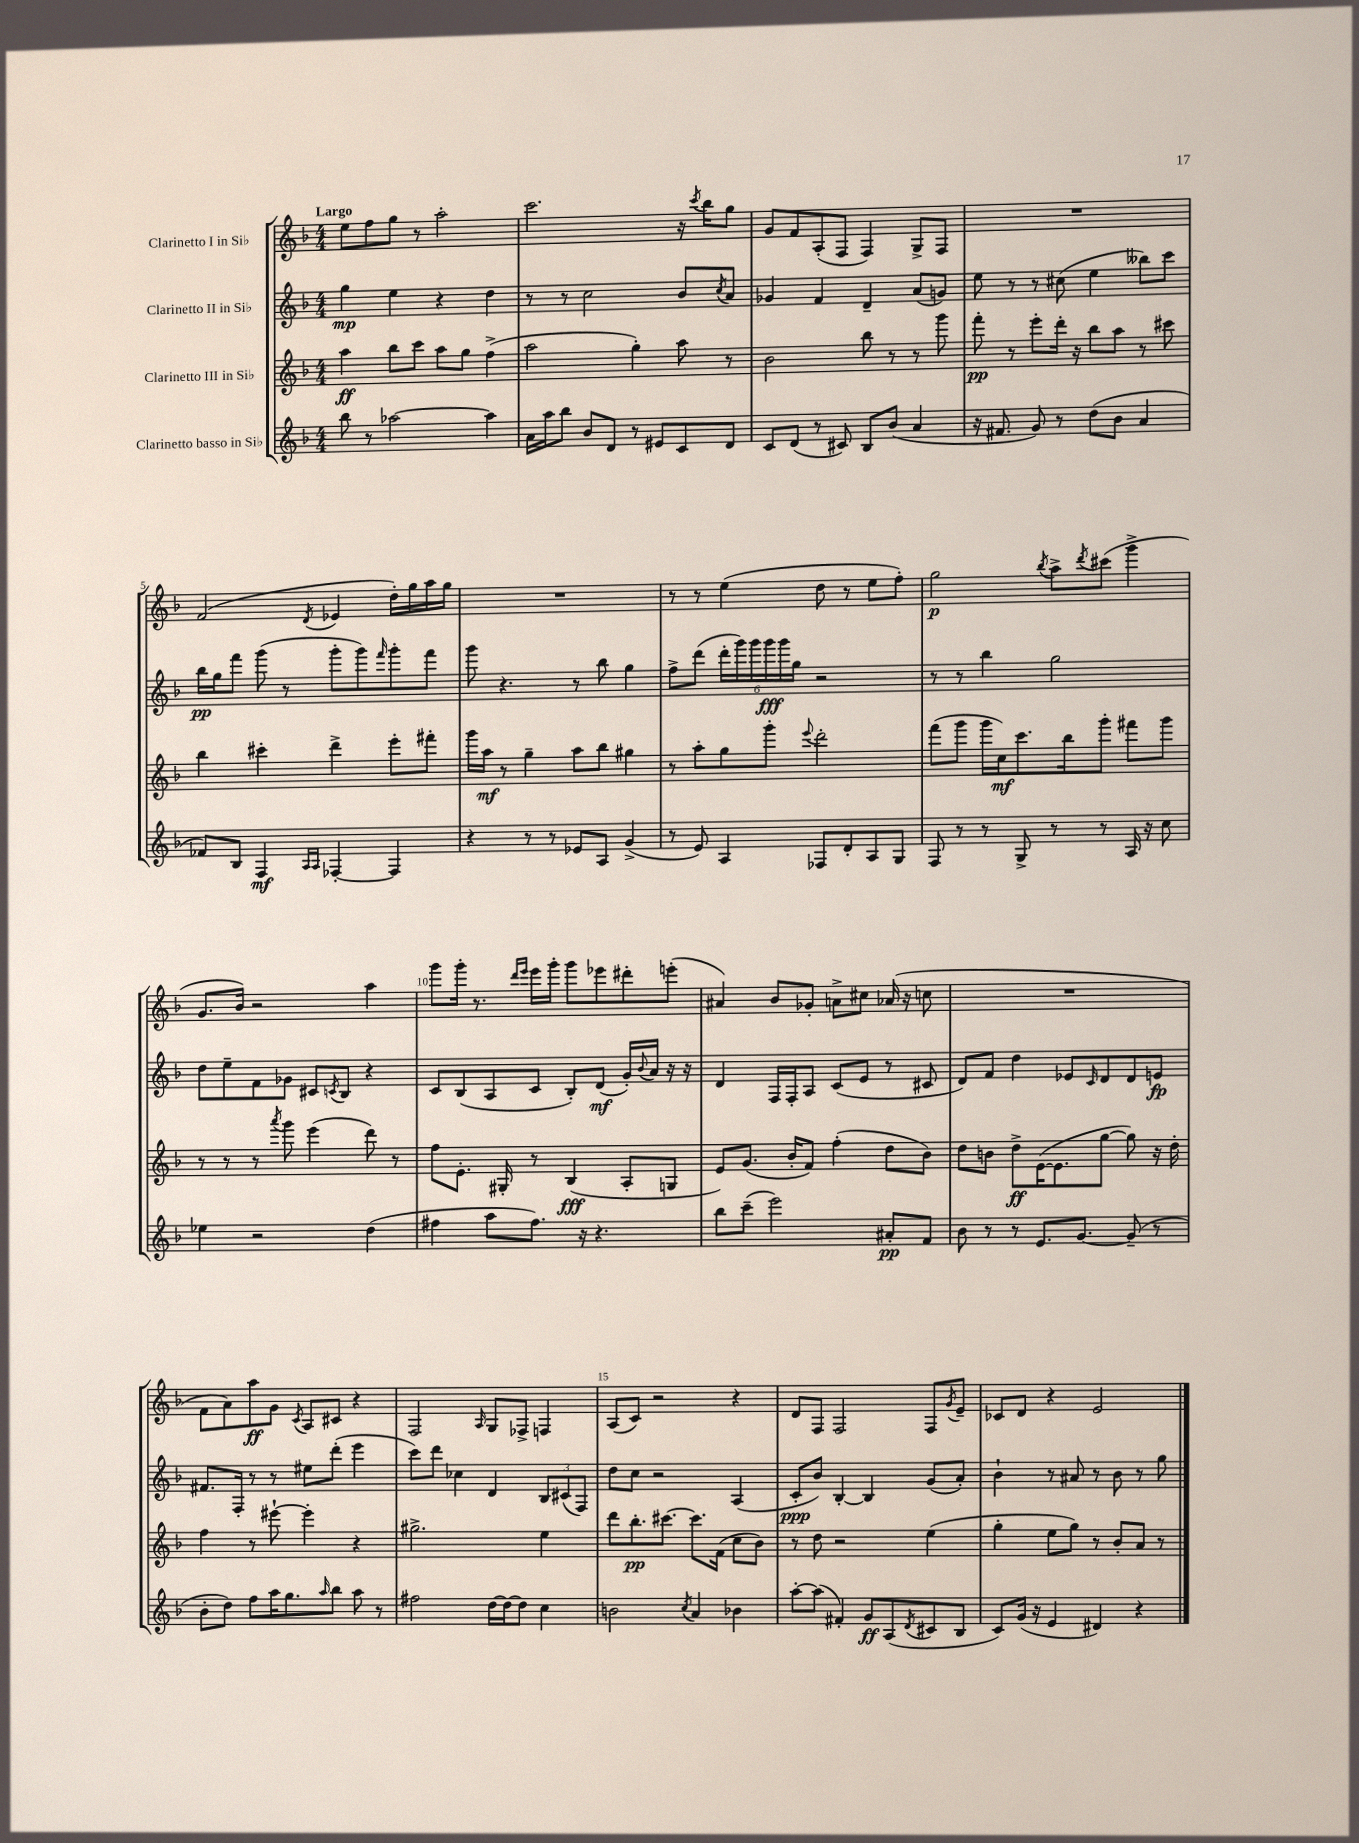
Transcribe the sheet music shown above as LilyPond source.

<<
\new StaffGroup <<
\new Staff = "s0" \with { instrumentName = "Clarinetto I in Sib" } {
    \clef treble \key f \major \numericTimeSignature \time 4/4 \tempo "Largo"
    e''8 f''8 g''8 r8 a''2-. |
    c'''2. r16 \acciaccatura { c'''8 } bes''16 g''8 |
    g'8 f'8 a8-.( f8 f4) g8-> f8 |
    R1 |
    f'2( \acciaccatura { d'8 } ees'4 d''16-.) g''16 a''16 g''16 |
    R1 |
    r8 r8 e''4( d''8 r8 e''8 f''8-.) |
    g''2\p \acciaccatura { bes''8 } a''8-> \acciaccatura { d'''8 } cis'''8( g'''4-> |
    g'8. bes'16) r2 a''4 |
    g'''8 g'''16-. r8. \grace { d'''16 e'''16 } e'''16 g'''16-. g'''8 ees'''8 dis'''8-. e'''8-.( |
    ais'4) bes'8 ges'8-. a'8-> cis''8 aes'16( r16 c''8 |
    R1 |
    f'8 a'8) a''8\ff g'8 \acciaccatura { c'8 } a8 cis'8 r4 |
    f2 \grace { a16 } g8 fes8-> f4 |
    a8( c'8) r2 r4 |
    d'8 f8 f2 f8 \acciaccatura { g'8 } e'8-- |
    ces'8 d'8 r4 e'2 \bar "|." |
}
\new Staff = "s1" \with { instrumentName = "Clarinetto II in Sib" } {
    \clef treble \key f \major \numericTimeSignature \time 4/4
    g''4\mp e''4 r4 d''4 |
    r8 r8 c''2 bes'8 \acciaccatura { c''8 } a'8 |
    ges'4 f'4 d'4-- a'8( g'8) |
    e''8 r8 r8 cis''8( e''4 beses''8) c'''8 |
    bes''16\pp g''16 f'''8 g'''8( r8 g'''8-. g'''8) \grace { f'''16 } g'''8-. f'''8 |
    g'''8 r4. r8 bes''8 g''4 |
    f''8-> d'''8( \tuplet 6/4 { d'''16-. g'''16) g'''16 g'''16\fff g'''16 g''16 } r2 |
    r8 r8 bes''4 g''2 |
    d''8 e''8-- f'8 ges'8 cis'8 \acciaccatura { c'8 } bes8 r4 |
    c'8 bes8( a8 c'8 bes8-.) d'8\mf( g'16-.) \appoggiatura { bes'8 } a'16 r16 r16 |
    d'4 f16 f16-. a8 c'8( e'8 r8 cis'8 |
    d'8) f'8 d''4 ees'8 \grace { c'16 } d'8 d'8 e'8\fp |
    fis'8. f16-. r8 r8 eis''8 d'''8-.( e'''4 |
    c'''8) d'''8 ces''4 d'4 \tuplet 3/2 { bes8 cis'8( f8) } |
    d''8 c''8 r2 a4( |
    c'8-.\ppp bes'8) bes4~-. bes4 g'8( a'8-.) |
    bes'4-! r8 ais'8 r8 bes'8 r8 g''8 \bar "|." |
}
\new Staff = "s2" \with { instrumentName = "Clarinetto III in Sib" } {
    \clef treble \key f \major \numericTimeSignature \time 4/4
    a''4\ff bes''8 c'''8 a''8 g''8 f''4->( |
    a''2 g''4-.) a''8 r8 |
    bes'2 bes''8 r8 r8 g'''8 |
    f'''8-.\pp r8 e'''8-. d'''16-. r16 bes''8 a''8 r8 cis'''8 |
    bes''4 cis'''4-. d'''4-> e'''8-. fis'''8-. |
    g'''16 a''16\mf r8 g''4-- a''8 bes''8 gis''4 |
    r8 a''8-. g''8 g'''8-. \appoggiatura { e'''8 } d'''2-. |
    f'''8( g'''8 g'''16 c''16\mf) c'''8. bes''16 g'''8-. fis'''8 g'''8 |
    r8 r8 r8 \acciaccatura { a'''8 } g'''8 e'''4( d'''8) r8 |
    f''8 e'8.-. gis16-. r8 bes4\fff( a8-. g8 |
    e'8) g'8.( bes'16-. f'8) f''4-.( d''8 bes'8) |
    d''8 b'8 d''8->\ff e'16~( e'8. g''8~ g''8) r16 d''16-. |
    f''4 r8 eis'''8~-! eis'''4-. r4 |
    gis''2.-> e''4 |
    d'''8 bes''8.-.\pp cis'''8.~ cis'''8. f'16( c''8 bes'8) |
    r8 d''8 r2 e''4( |
    g''4-. e''8 g''8) r8 bes'8-. a'8 r8 \bar "|." |
}
\new Staff = "s3" \with { instrumentName = "Clarinetto basso in Sib" } {
    \clef treble \key f \major \numericTimeSignature \time 4/4
    bes''8 r8 aes''2~ aes''4 |
    a'16 a''16 bes''8 bes'8 d'8 r8 eis'8 c'8 d'8 |
    c'8 d'8( r8 cis'8) bes8 bes'8( a'4 |
    r16 fis'8. g'8) r8 d''8( bes'8 a'4 |
    fes'8) bes8 f4\mf \grace { a16 a16 } fes4~-. fes4 |
    r4 r8 r8 ees'8 a8 g'4->( |
    r8 e'8) a4 fes8 d'8-. a8 g8 |
    f8 r8 r8 g8-> r8 r8 a16 r16 c''8 |
    ees''4 r2 d''4( |
    fis''4 a''8 fis''8.) r16 r4. |
    bes''8 c'''8--( e'''2) ais'8-.\pp f'8 |
    bes'8 r8 r8 e'8. g'8.~ g'8--( r8 |
    bes'8-. d''8) f''8 a''16 g''8. \grace { a''16 } bes''8 a''8 r8 |
    fis''2 d''16~ d''16~ d''8 c''4 |
    b'2 \acciaccatura { c''8 } a'4 bes'4 |
    a''8~-. a''8( fis'4-.) g'8\ff a8( \acciaccatura { d'8 } cis'8 bes8 |
    c'8) g'16( r16 e'4 dis'4) r4 \bar "|." |
}
>>
>>
\layout { \context { \Score \override BarNumber.break-visibility = ##(#f #t #t) barNumberVisibility = #(every-nth-bar-number-visible 5) } }
